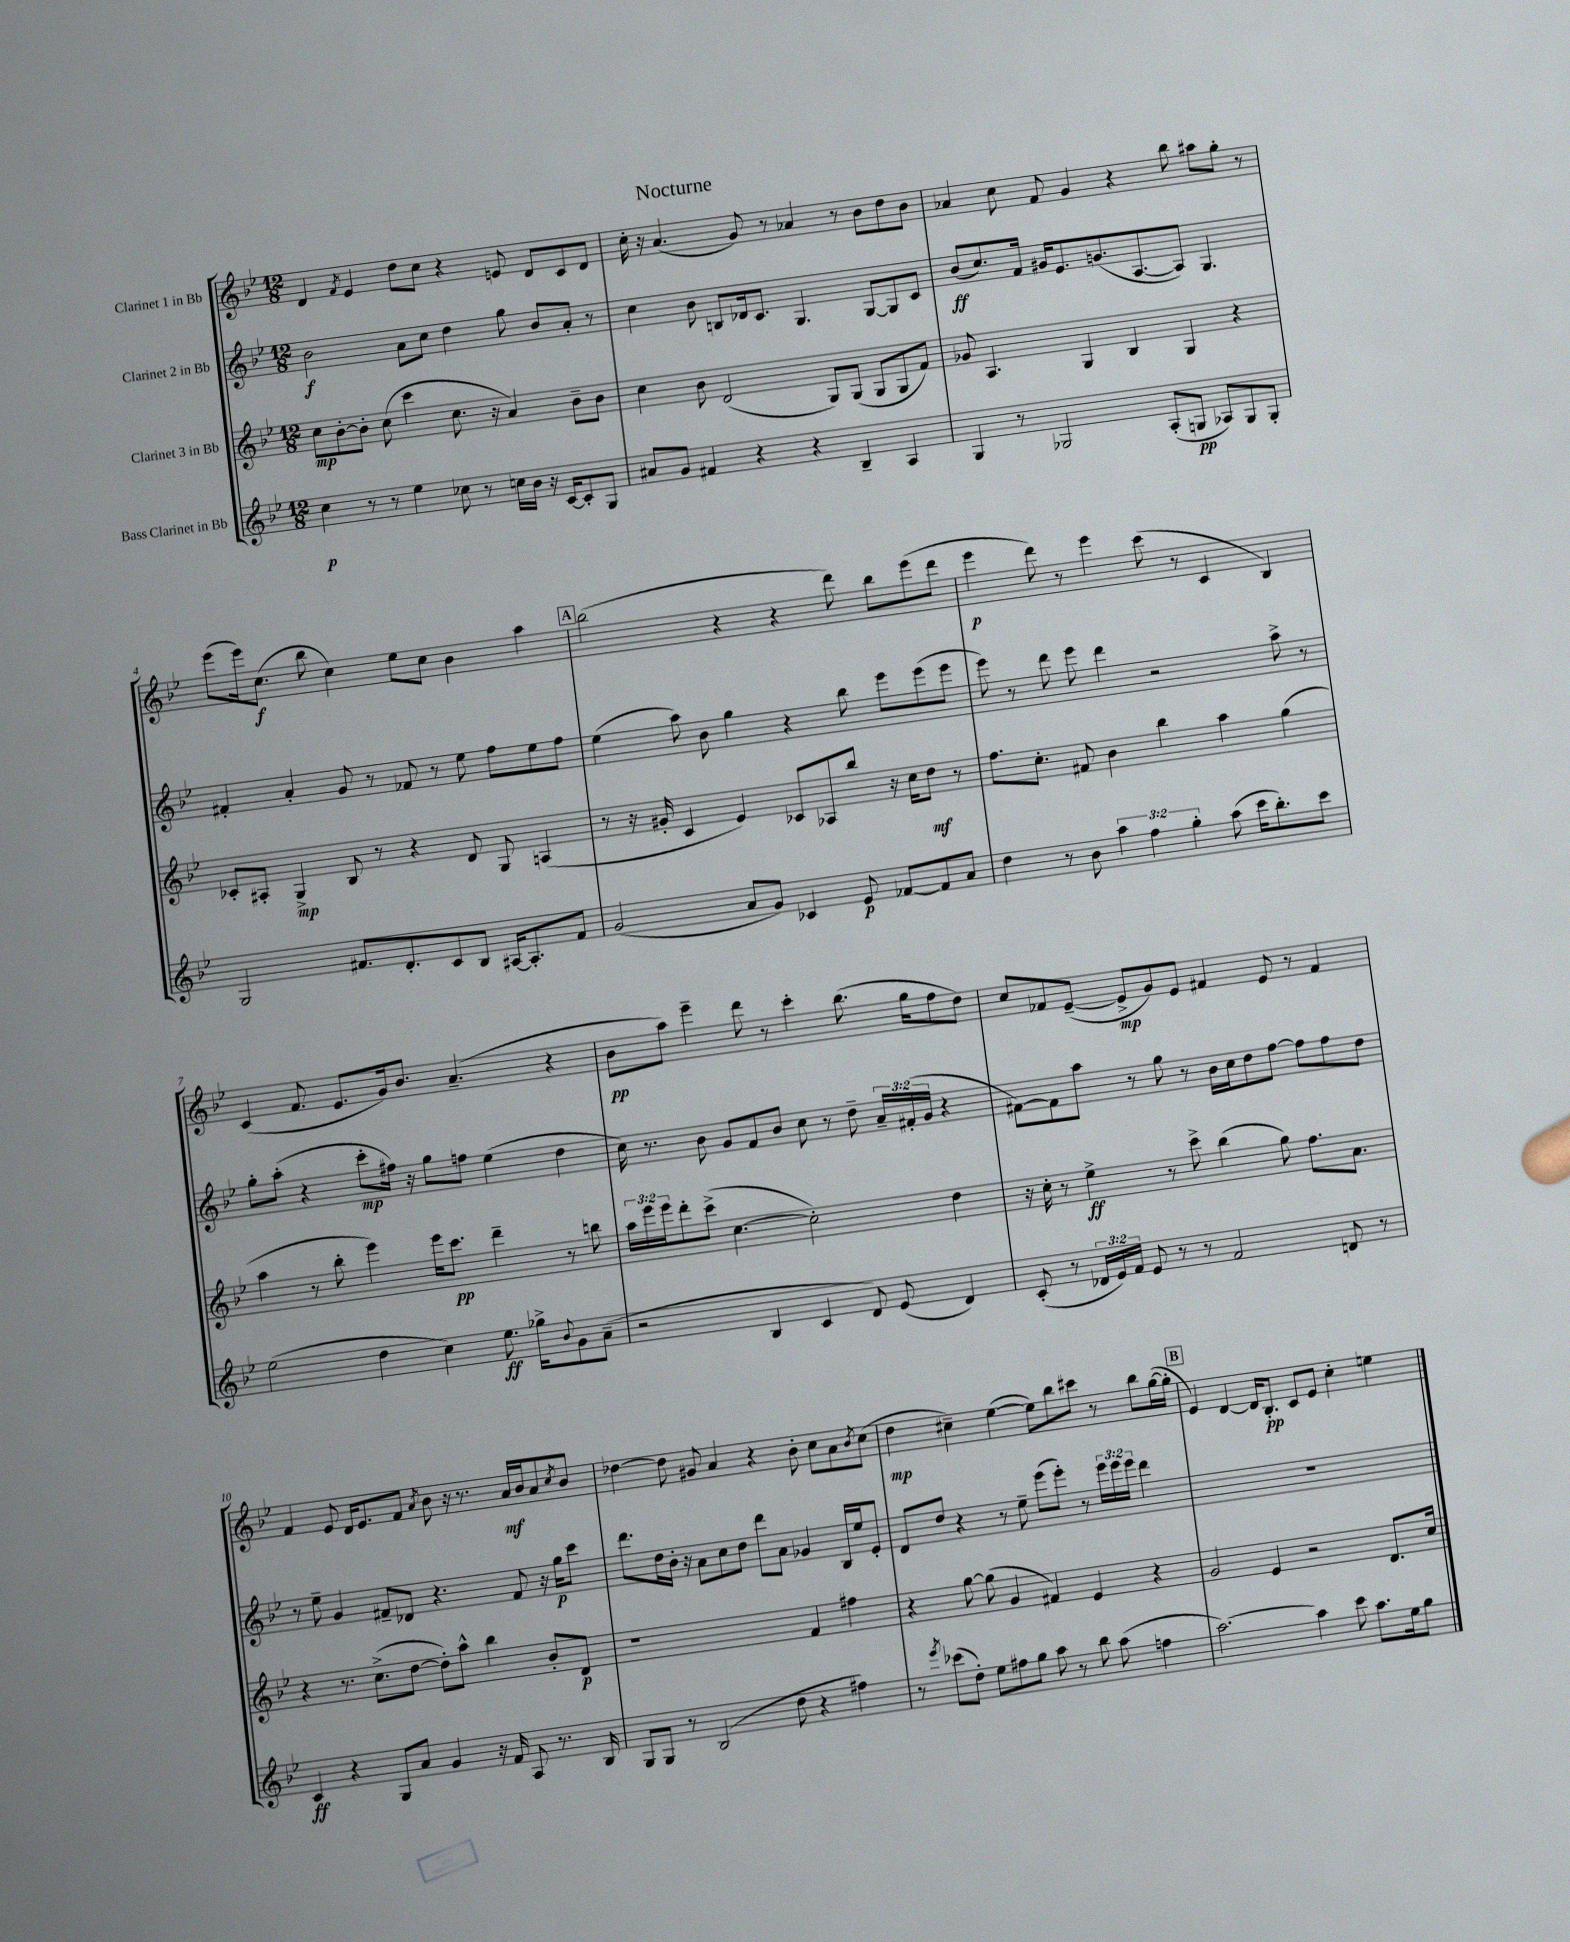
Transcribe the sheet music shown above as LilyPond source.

\header { title = "Nocturne" }
<<
\new StaffGroup <<
\new Staff = "s0" \with { instrumentName = "Clarinet 1 in Bb" } {
    \clef treble \key bes \major \numericTimeSignature \time 12/8
    d'4 \acciaccatura { f'8 } ees'4 d''8 c''8 r4 e'8 d'8 c'8 d'8 |
    c''16-. r16 a'4.( g'8) r8 aes'4 r8 bes'8 d''8 bes'8 |
    aes'4 c''8 f'8 g'4 r4 bes''8 ais''8 g''8-. r8 |
    ees'''8( ees'''16) c''8.\f( bes''8 c''4) ees''8 c''8 bes'4 a''4 |
    \mark \markup { \box "A" } bes''2( r4 r4 d'''8) bes''8 ees'''8( d'''8 |
    ees'''4\p d'''8) r8 ees'''4 c'''8( r8 c'4 bes4) |
    c'4( f'8. ees'8. g'16) bes'8. a'4.--( r4 |
    bes'8\pp a''8) ees'''4-- d'''8 r8 c'''4-. bes''8.( g''16 f''8 d''8) |
    c''8 fes'8 ees'8~--( ees'8->\mp g'8) ees'8 fis'4 ees'8 r8 fis'4 |
    f'4 ees'8 d'16 ees'8. f'8 \acciaccatura { a'8 } bes'8 r16 r8. a'16\mf bes'16 a'8 \acciaccatura { c''8 } bes'8 |
    des''4~ des''8 gis'8 a'4 r4 bes'8-. c''8 a'8 \acciaccatura { bes'8 } c''8( |
    d''4\mp cis''4--) ees''4~( ees''8) bes''8 cis'''8 r8 bes''8 g''16~( g''16-. |
    \mark \markup { \box "B" } ees'4) d'4~ d'16 bes8.-.\pp c'8 ees'8 c''4-. e''4 \bar "|." |
}
\new Staff = "s1" \with { instrumentName = "Clarinet 2 in Bb" } {
    \clef treble \key bes \major \numericTimeSignature \time 12/8 \override Staff.TupletNumber.text = #tuplet-number::calc-fraction-text
    bes'2\f a'8 c''8 d''4 g''8 bes'8 a'8-. r8 |
    c''4 bes'8 b8 des'16 c'8. g4. g8~ g8 c'8 |
    bes'8\ff( c''8.) f'16 gis'16 ees'8. g'8.( a8.~ a8) g4. |
    fis'4-. a'4-. g'8 r8 fes'8 r8 ees''8 f''8 ees''8 f''8 |
    \mark \markup { \box "A" } ees''4( a''8) bes'8 g''4 r4 bes''8 ees'''8 ees'''8( ees'''8 |
    ees'''8) r8 d'''8 ees'''8 d'''4 r2 a''8-> r8 |
    g''8-. a''8-.( r4 c'''8-.\mp fis''16) r16 g''8 f''8 ees''4( d''4 |
    c''16) r8. bes'8 g'8 f'8 bes'8 c''8 r8 d''8-- \tuplet 3/2 { a'16-- fis'16-.( g'16 } r4 |
    fis'8~) fis'8 a''8 r8 g''8 r8 bes'16 c''16 d''8 f''8~ f''8 f''8 d''8 |
    r8 ees''8-- g'4 fis'8-- des'8 r4. fis'8 r16 g''16\p c'''8 |
    d'''8. d''16 bes'16-. r16 a'8 c''8 d''8 d'''8 a'8 ges'4 bes16 ees''16 ees'8-. |
    d'8 d''8 r4 r8 ees''8-- ees'''8( ees'''8-.) r8 \tuplet 3/2 { ees'''16 ees'''16 ees'''16 } d'''4 |
    \mark \markup { \box "B" } R1. \bar "|." |
}
\new Staff = "s2" \with { instrumentName = "Clarinet 3 in Bb" } {
    \clef treble \key bes \major \numericTimeSignature \time 12/8 \override Staff.TupletNumber.text = #tuplet-number::calc-fraction-text
    c''8\mp bes'8~-. bes'8-. c''8( c'''4 c''8. r16 a'4) bes'8-- bes'8 |
    c''4 bes'8 d'2( g8) g8( g8 g8 f'8) |
    ges'8 a4. g4 bes4 g4 r4 |
    ces'8-. ais8-. g4->\mp bes8 r8 r4 d'8 g8 a4( |
    \mark \markup { \box "A" } r8 r16 gis'16-. c'4 ees'4) ces'8 aes8 bes''8 r16 c''16 d''8\mf r8 |
    f''8. c''8.-. fis'8 bes'4 bes''4 a''4 g''4( |
    a''4 r8 bes''8-. ees'''4) ees'''16 c'''8.\pp d'''4-- r8 b''8 |
    \tuplet 3/2 { a''16 ees'''16 ees'''16 } d'''8-. c'''8->( c''4.~ c''2-.) d''4 |
    r16 c''16-. r8 ees''4->\ff r8 c'''8-> bes''4( g''8) f''8. a'8. |
    r4 r8. c''8.->( d''8~ d''8-.) a''8-^ bes''4 bes'8-. d'8\p |
    r1 f'4 fis''4 |
    r4 g''8~ g''8( g'4 fis'4) ees'4 r4 |
    \mark \markup { \box "B" } g'2 ees'4 r2 d'8. c''16 \bar "|." |
}
\new Staff = "s3" \with { instrumentName = "Bass Clarinet in Bb" } {
    \clef treble \key bes \major \numericTimeSignature \time 12/8 \override Staff.TupletNumber.text = #tuplet-number::calc-fraction-text
    c''4\p r8 r8 ees''4 ces''8 r8 c''16 bes'16 r16 c'16~ c'8-. g8 |
    ais'8 g'8 fis'4 r4 r4 bes4-- a4 |
    g4 r8 ges2 a8-.( g8\pp aes8) g8 g8-. |
    g2 fis'8. d'8.-. c'8 bes8 ais16~ ais8.-. fis'8 |
    \mark \markup { \box "A" } g'2( a'8 g'8) ces'4 ees'8\p fes'8~ fes'8 a'8 |
    d''4 r8 bes'8 \tuplet 3/2 { a''4 f''4 g''4-. } a''8( c'''16 bes''8.-.) c'''8 |
    ees''2( d''4 c''4) ees''8.\ff ges''16-> \appoggiatura { bes'8 } g'8 a'8--( |
    r2 bes4 c'4 d'8) ees'8( d'4) |
    c'8-.( r8 \tuplet 3/2 { des'16 ees'16) f'16 } ees'8 r8 r8 f'2 d'8 r8 |
    c'4\ff r4 g8 a'8 g'4 r16 f'16 a8 r8. bes16 |
    g8 g8 r8 bes2( d''8 r4 fis''4) |
    r8 \acciaccatura { ees'''8 } ces'''8( d''8-.) ees''8 fis''8 g''8 a''8 r8 bes''8 a''8( f''4 |
    \mark \markup { \box "B" } a''2.~) a''4 c'''8 a''8. ees''16 g''8 \bar "|." |
}
>>
>>
